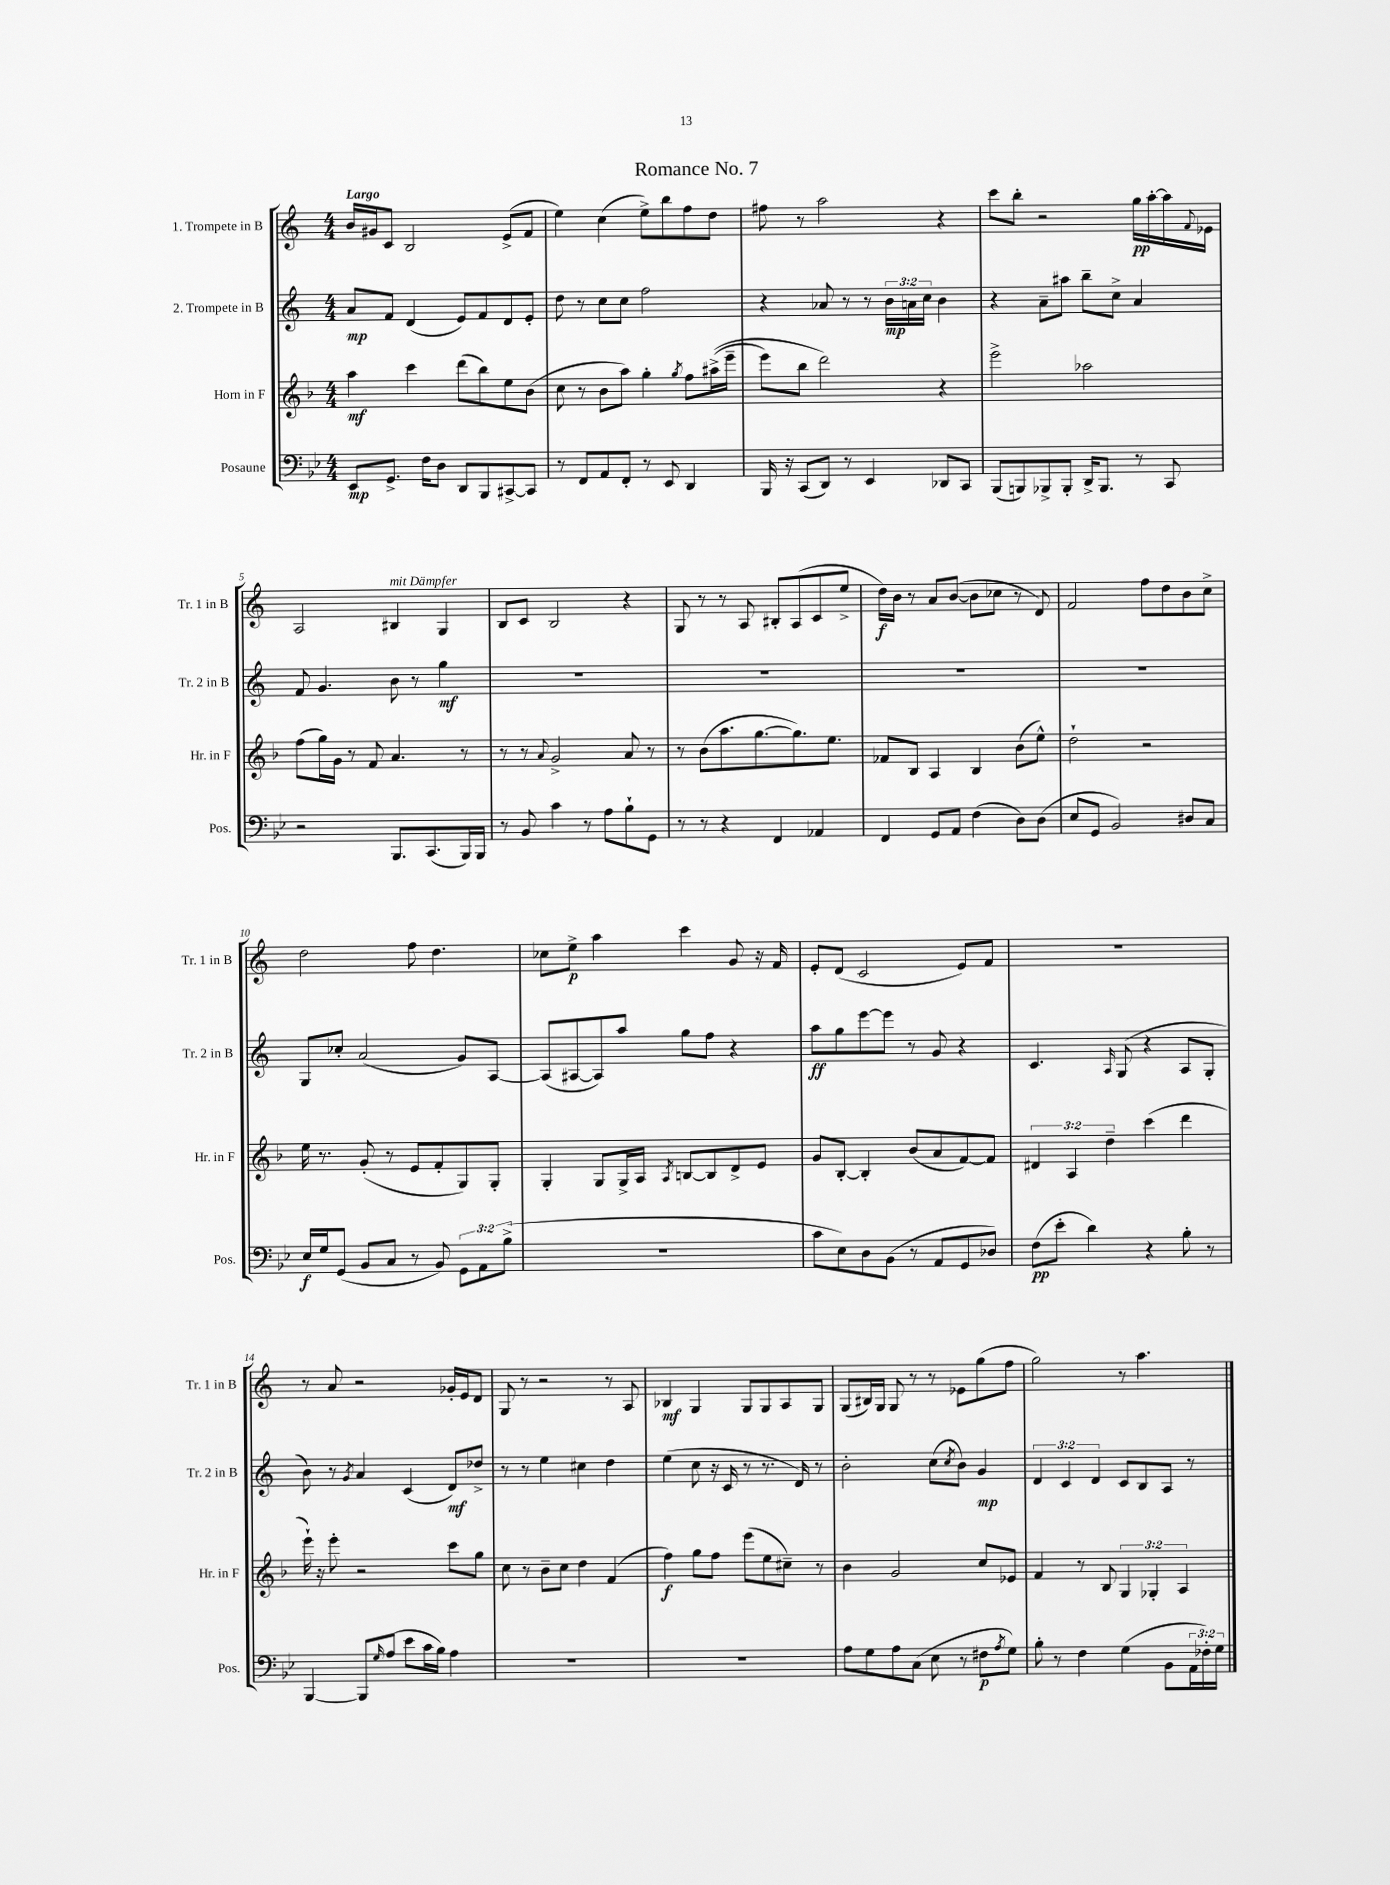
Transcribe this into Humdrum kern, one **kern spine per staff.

**kern	**kern	**kern	**kern
*staff4	*staff3	*staff2	*staff1
*clefF4	*clefG2	*clefG2	*clefG2
*k[b-e-]	*k[b-]	*k[]	*k[]
*M4/4	*M4/4	*M4/4	*M4/4
8EE-	4aa	8a	16b
.	.	.	16g#
8.GG^	.	8f	8c
.	4ccc	(4d	2B
16F	.	.	.
8D	.	.	.
8DD	(8ddd	8e)	.
8BBB-	8bb-)	8f	.
[8CC#^	8ee	8d	(8e^
8CC#]	(8b-	8e'	8f
=	=	=	=
8r	8cc	8dd	4ee)
8FF	8r	8r	.
8AA	8b-	8cc	(4cc
8FF'	8aa)	8cc	.
8r	4gg'	2ff	8ee^)
8EE-	.	.	8bb
.	8qgg	.	.
4DD	8ff	.	8ff
.	&((16aa#^	.	8dd
.	16eee~	.	.
=	=	=	=
16BBB-	8eee)	4r	8ff#
16r	.	.	.
(8CC	8bb-	.	8r
8DD)	2ddd&)	8a-	2aa
8r	.	8r	.
4EE-	.	8r	.
.	.	24b	.
.	.	24a	.
.	.	24cc	.
8DD-	4r	4b	4r
8CC	.	.	.
=	=	=	=
(8BBB-	2eee^	4r	8ccc
8BBB)	.	.	8bb'
8BBB-^	.	8a~	2r
8BBB-'	.	8aa#	.
16DD^	2aa-	8bb~	.
8.BBB-	.	.	.
.	.	8cc^	.
8r	.	4a	16gg
.	.	.	[16aa'
8CC	.	.	16aa]
.	.	.	8qqf
.	.	.	16e-
=	=	=	=
2r	(8ff	8f	2A
.	16gg)	4.g	.
.	16g	.	.
.	8r	.	.
.	8f	.	.
8.BBB-	4.a	8b	4B#
.	.	8r	.
(8.CC	.	.	.
.	.	4gg	4G
16BBB-)	8r	.	.
16BBB-	.	.	.
=	=	=	=
8r	8r	1r	8B
8BB-	8r	.	8c
.	8qqa	.	.
4c	2g^	.	2B
8r	.	.	.
8A	.	.	.
8B-`	8a	.	4r
8GG	8r	.	.
=	=	=	=
8r	8r	1r	8G
8r	(8b-	.	8r
4r	8.aa	.	8r
.	.	.	8A
.	[8.gg	.	.
4FF	.	.	8B#'
.	8.gg])	.	(8A
4AA-	.	.	8c
.	8.ee	.	.
.	.	.	8ee^
=	=	=	=
4FF	8f-	1r	16dd)
.	.	.	16b
.	8B-	.	8r
8GG	4A	.	8a
8AA	.	.	([8b
(4F	4B-	.	8b]
.	.	.	8cc-
8D)	(8b-	.	8r
(8D	8ee^^)	.	8d)
=	=	=	=
8E-	2dd`	1r	2f
8GG	.	.	.
2BB-)	.	.	.
.	2r	.	8ff
.	.	.	8dd
8D#	.	.	8b
8C	.	.	8cc^
=	=	=	=
16E-	16ee	8G	2dd
16G	8.r	.	.
(8GG	.	8cc-'	.
8BB-	(8g'	(2a	.
8C	8r	.	.
8r	8e	.	8ff
8BB-)	8f'	.	4.dd
12GG	8G)	8g)	.
12AA	.	.	.
.	8G'	[8A	.
(12B-^	.	.	.
=	=	=	=
1r	4G'	(8A]	8cc-
.	.	[8A#	8ee^
.	8G	8A#])	4aa
.	16G^	8aa	.
.	16A	.	.
.	8qA	.	.
.	[8B	8gg	4ccc
.	8B]	8ff	.
.	8d^	4r	8g
.	8e	.	16r
.	.	.	16f
=	=	=	=
8c	8g	8aa	8e'
8E-)	[8B-'	8gg	(8d
8D	4B-']	[8eee	2c
(8BB-	.	8eee]	.
8r	(8b-	8r	.
8AA	8a	8g	.
8GG	[8f)	4r	8e)
8D-)	8f]	.	8f
=	=	=	=
(8F	6d#	4.c	1r
8e-'	.	.	.
.	6A	.	.
4d)	.	.	.
.	6dd~	.	.
.	.	16qqA	.
.	.	(8G	.
4r	(4ccc	4r	.
8B-'	4ddd	8A	.
8r	.	8G'	.
=	=	=	=
[4BBB-	16eee`)	8b)	8r
.	16r	.	.
.	8eee'	8r	8a
.	.	8qg	.
8BBB-]	2r	4a	2r
16qqG	.	.	.
(8A	.	.	.
8e-	.	(4c	.
16c	.	.	.
16B-)	.	.	.
4A	8ccc	8d)	16g-'
.	.	.	16e
.	8gg	8dd-^	8d
=	=	=	=
1r	8cc	8r	8G
.	8r	8r	8r
.	8b-~	4ee	2r
.	8cc	.	.
.	4dd	4cc#	.
.	(4f	4dd	8r
.	.	.	8A
=	=	=	=
1r	4ff)	(4ee	4B-
.	8gg	8cc	4G
.	8ff	16r	.
.	.	16c	.
.	(8eee	8r	8G
.	8ee	8.r	8G
.	8cc#~)	.	8A
.	.	16d)	.
.	8r	8r	8G
=	=	=	=
8A	4b-	2b'	(8G
8G	.	.	16B#)
.	.	.	16G
8A	2g	.	8G
(8C	.	.	8r
8E-	.	(8cc	8r
.	.	8qcc	.
8r	.	8b)	8e-
8F#	8cc	4g	(8gg
8qA	.	.	.
8G)	8e-	.	8ff
=	=	=	=
8B-'	4f	6d	2gg)
8r	.	.	.
.	.	6c	.
4F	8r	.	.
.	.	6d	.
.	8B-	.	.
(4G	6G	8c	8r
.	.	8B	4.aa
.	6G-'	.	.
8BB-	.	8A	.
.	6A	.	.
24AA	.	8r	.
24F-')	.	.	.
24G	.	.	.
==	==	==	==
*-	*-	*-	*-
